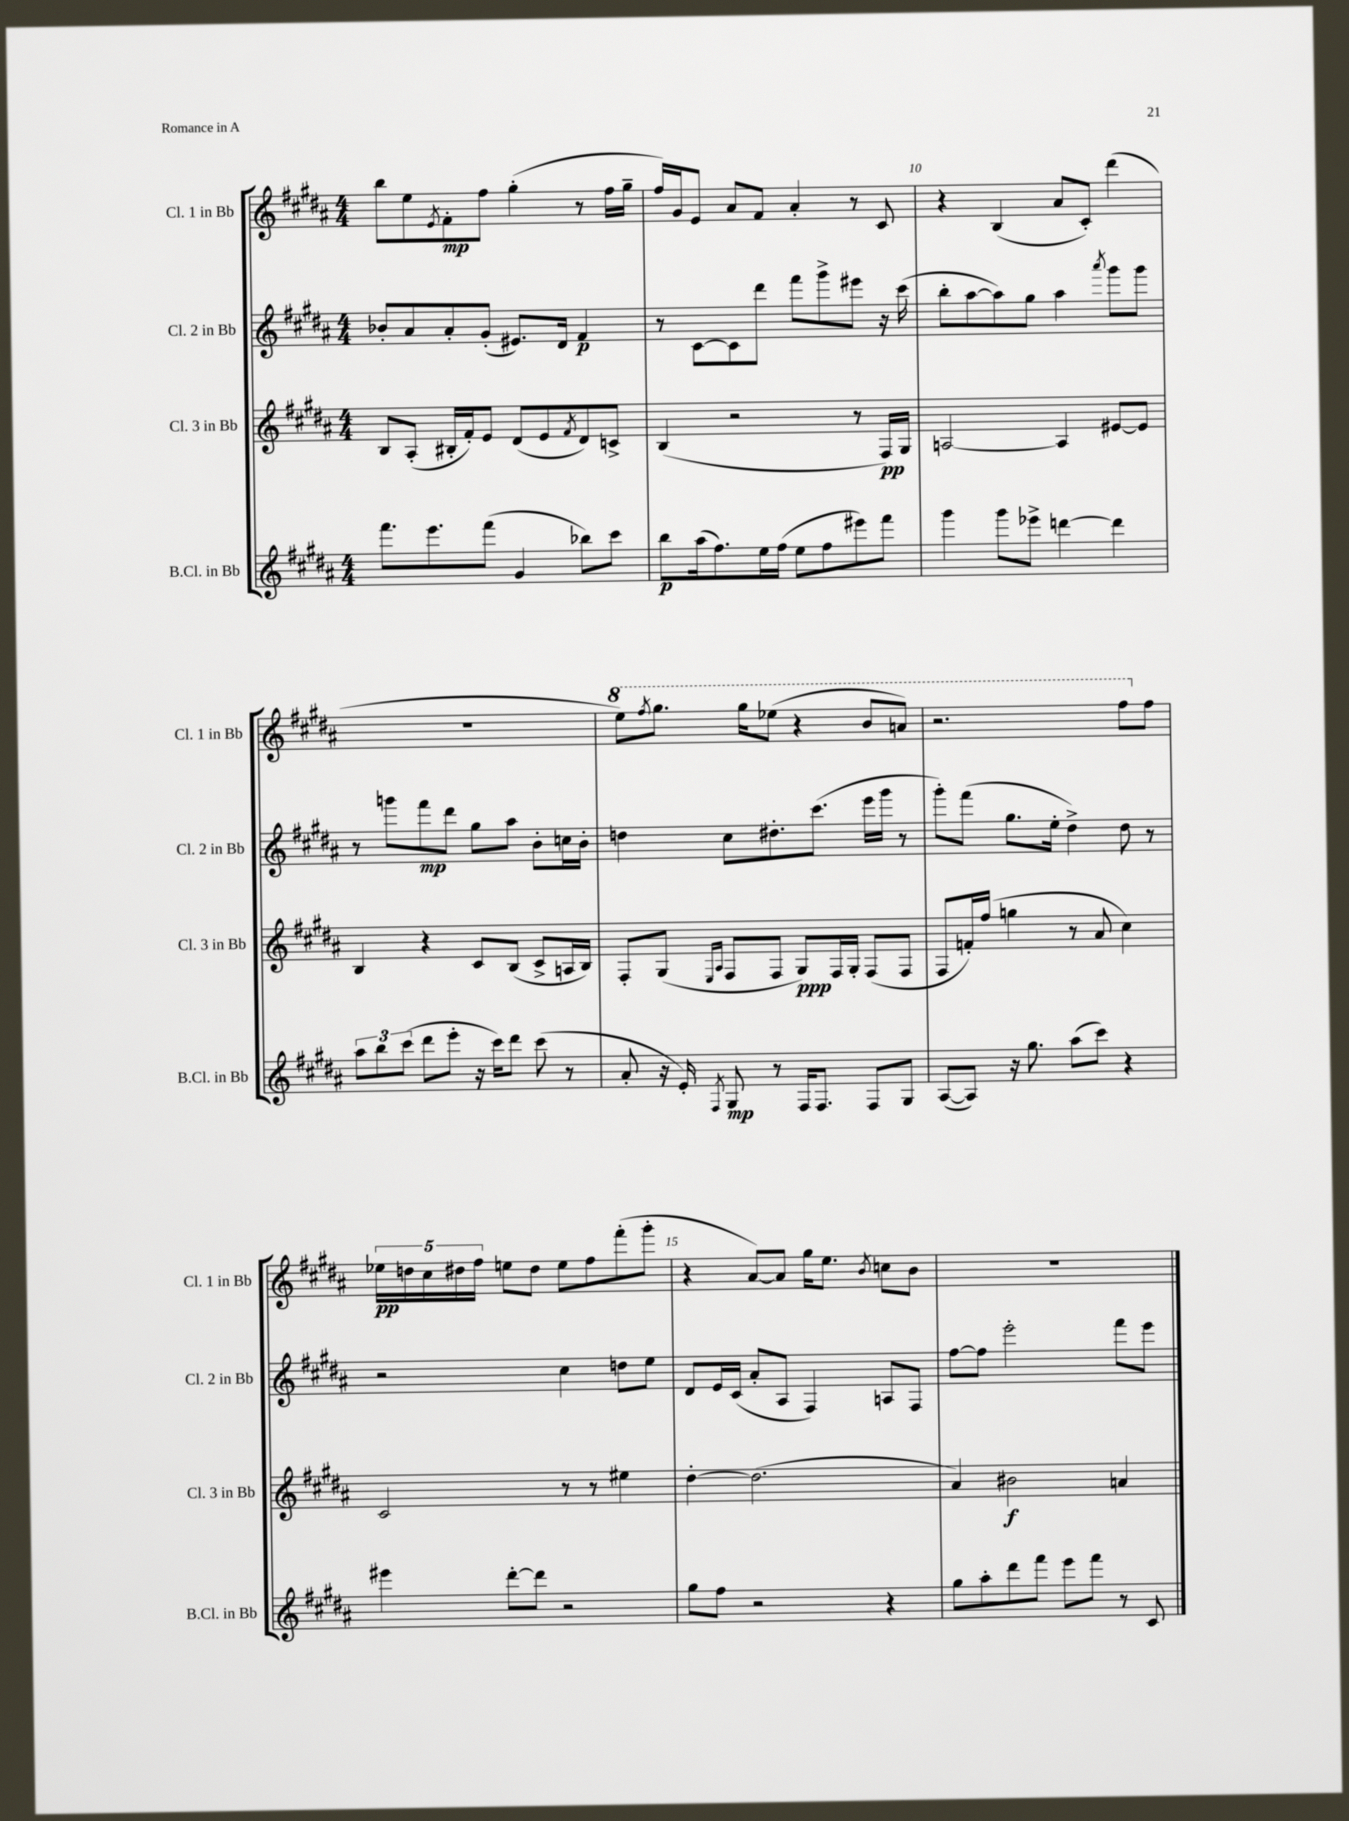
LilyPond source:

<<
\new StaffGroup <<
\new Staff = "s0" \with { instrumentName = "Cl. 1 in Bb" shortInstrumentName = "Cl. 1 in Bb" } {
    \clef treble \key b \major \numericTimeSignature \time 4/4
    b''8 e''8 \acciaccatura { e'8 } fis'8-.\mp fis''8 gis''4-.( r8 fis''16 gis''16-- |
    fis''16) gis'16 e'8 ais'8 fis'8 ais'4-. r8 cis'8 |
    r4 b4( ais'8 cis'8-.) dis'''4( |
    R1 |
    \ottava #1 e'''8) \acciaccatura { fis'''8 } gis'''8. gis'''16 ees'''8( r4 b''8 a''8) |
    r2. fis'''8 \ottava #0 fis''8 |
    \tuplet 5/4 { ees''16\pp d''16 cis''16 dis''16 fis''16 } e''8 dis''8 e''8 fis''8 fis'''8-.( gis'''8-. |
    r4 ais'8~) ais'8 gis''16 e''8. \acciaccatura { b'8 } c''8 b'8 |
    R1 \bar "|." |
}
\new Staff = "s1" \with { instrumentName = "Cl. 2 in Bb" shortInstrumentName = "Cl. 2 in Bb" } {
    \clef treble \key b \major \numericTimeSignature \time 4/4
    bes'8-. ais'8 ais'8-. gis'8-.( eis'8.) dis'16 fis'4\p |
    r8 cis'8~ cis'8 dis'''8 fis'''8 gis'''8-> eis'''8 r16 cis'''16( |
    b''8-. ais''8~ ais''8) gis''8 ais''4 \acciaccatura { ais'''8 } gis'''8 gis'''8 |
    r8 g'''8 fis'''8\mp dis'''8 gis''8 ais''8 b'8-. c''16 b'16-. |
    d''4 cis''8 dis''8.-. cis'''8.( e'''16 gis'''16 r8 |
    gis'''8-.) fis'''8( gis''8. e''16-. dis''4->) dis''8 r8 |
    r2 cis''4 d''8 e''8 |
    dis'8 e'16 cis'16( ais'8-. ais8 fis4) a8 fis8 |
    fis''8~ fis''8 e'''2-. fis'''8 e'''8 \bar "|." |
}
\new Staff = "s2" \with { instrumentName = "Cl. 3 in Bb" shortInstrumentName = "Cl. 3 in Bb" } {
    \clef treble \key b \major \numericTimeSignature \time 4/4
    b8 ais8-.( bis16-. fis'16-.) e'8 dis'8( e'8 \acciaccatura { fis'8 } dis'8) c'8-> |
    b4( r2 r8 fis16\pp) gis16 |
    a2~ a4 eis'8~ eis'8 |
    b4 r4 cis'8 b8( cis'8-> a16 b16) |
    fis8-. gis8( \grace { e16 ais16 } fis8 fis8 gis8\ppp) fis16 gis16-. fis8( fis8 |
    fis8 f'16-.) fis''16( g''4 r8 ais'8 cis''4) |
    cis'2 r8 r8 eis''4 |
    dis''4~-. dis''2.( |
    ais'4) bis'2\f a'4 \bar "|." |
}
\new Staff = "s3" \with { instrumentName = "B.Cl. in Bb" shortInstrumentName = "B.Cl. in Bb" } {
    \clef treble \key b \major \numericTimeSignature \time 4/4
    fis'''8. e'''8. fis'''8( gis'4 bes''8) cis'''8 |
    b''8\p ais''16( fis''8.) e''16 fis''16( e''8 fis''8 eis'''8) fis'''8 |
    gis'''4 gis'''8 ees'''8-> d'''4~ d'''4 |
    \tuplet 3/2 { ais''8 b''8 cis'''8( } dis'''8 e'''8-. r16 cis'''16) dis'''8 cis'''8( r8 |
    ais'8-. r16 e'16-.) \acciaccatura { fis8 } gis8\mp r8 fis16 fis8. fis8 gis8 |
    ais8~( ais8) r16 gis''8. ais''8( cis'''8) r4 |
    eis'''4 dis'''8~-. dis'''8 r2 |
    gis''8 fis''8 r2 r4 |
    gis''8 ais''8-. dis'''8 fis'''8 e'''8 fis'''8 r8 cis'8 \bar "|." |
}
>>
>>
\layout { \context { \Score currentBarNumber = #8 \override BarNumber.break-visibility = ##(#f #t #t) barNumberVisibility = #(every-nth-bar-number-visible 5) } }
